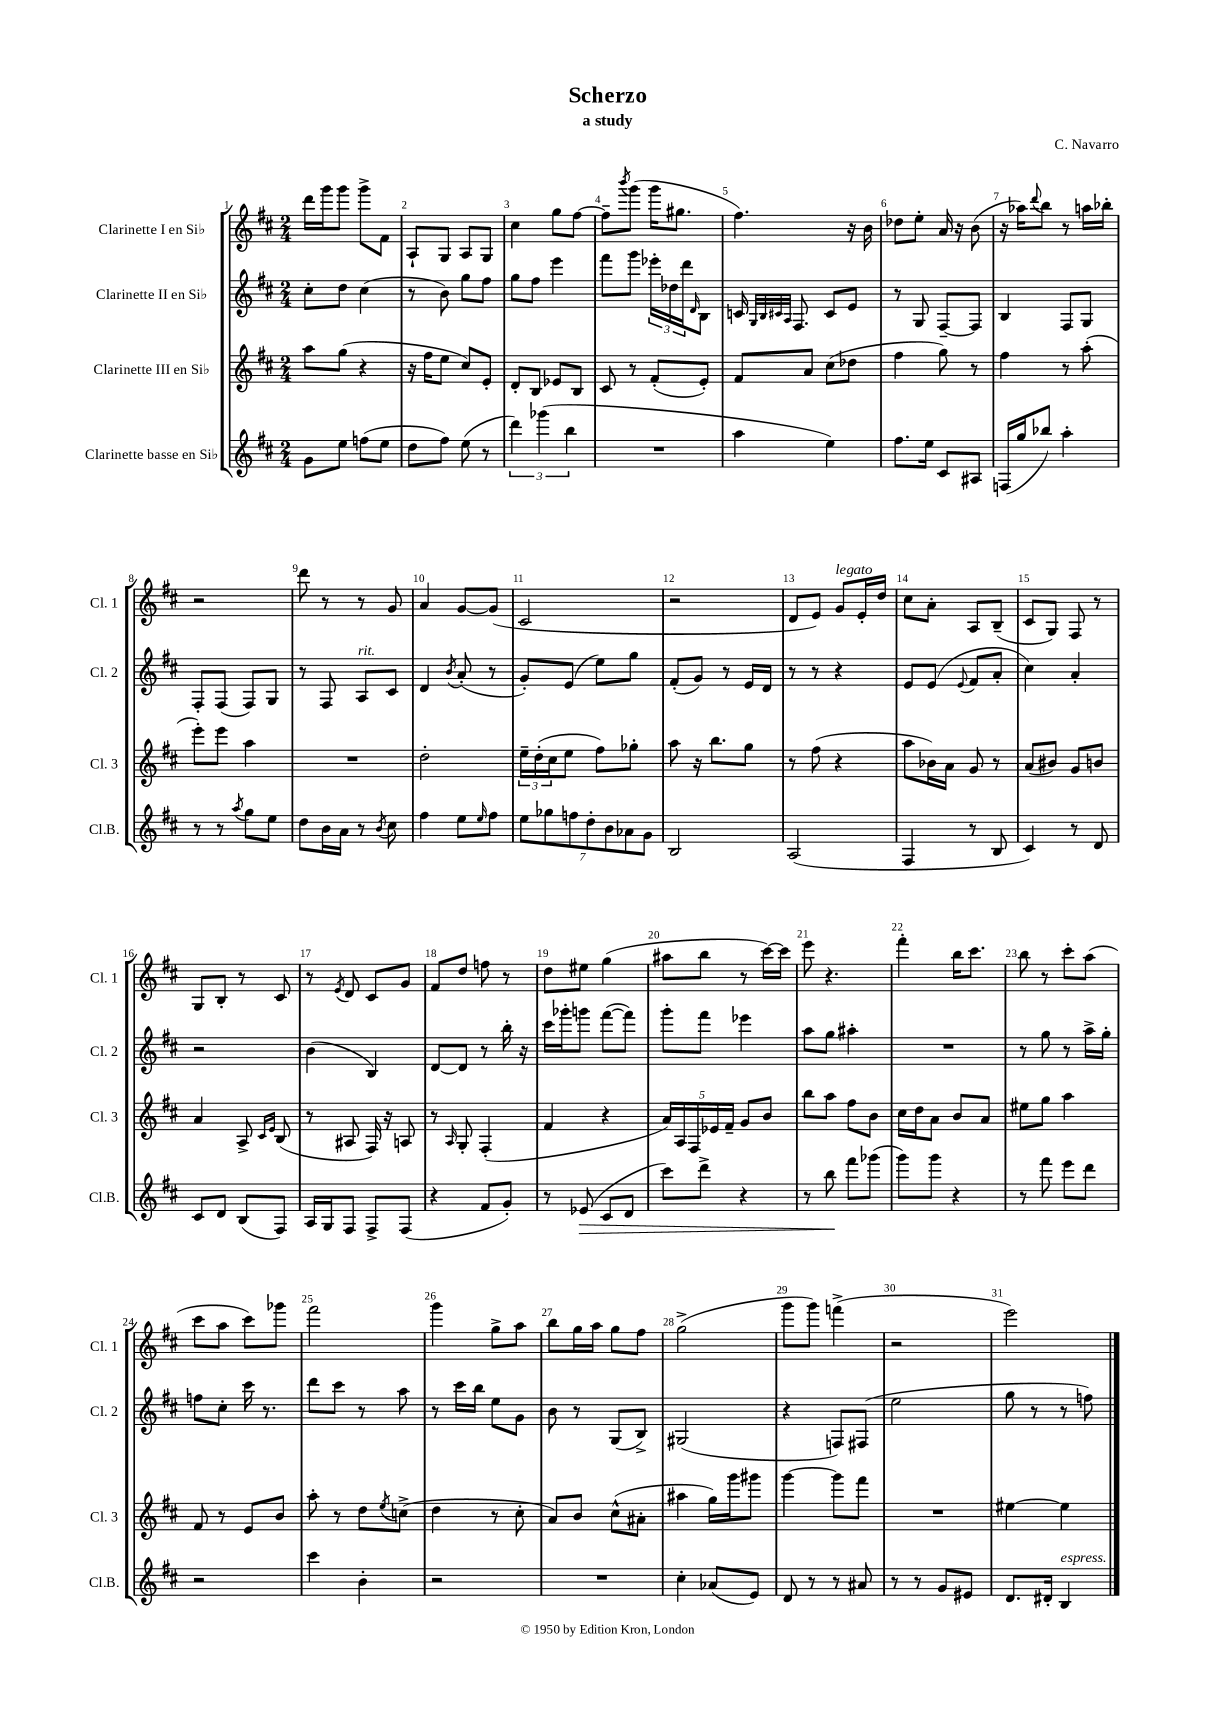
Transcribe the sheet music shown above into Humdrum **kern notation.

**kern	**dynam	**kern	**kern	**kern
*part4	*part4	*part3	*part2	*part1
*staff4	*staff4	*staff3	*staff2	*staff1
*I"Clarinette basse en Si♭	*	*I"Clarinette III en Si♭	*I"Clarinette II en Si♭	*I"Clarinette I en Si♭
*I'Cl.B.	*	*I'Cl. 3	*I'Cl. 2	*I'Cl. 1
*clefG2	*	*clefG2	*clefG2	*clefG2
*k[f#c#]	*	*k[f#c#]	*k[f#c#]	*k[f#c#]
*M2/4	*	*M2/4	*M2/4	*M2/4
=1	=1	=1	=1	=1
8g\L	.	8aa\L	8cc#'\L	16ddd\LL
.	.	.	.	16ggg\J
8ee\J	.	(8gg\J	8dd\J	8ggg\J
(8ffn\L	.	4r	(4cc#\	8ggg^\L
8ee\J	.	.	.	8f#\J
=2	=2	=2	=2	=2
8dd\L	.	16r	8r	8A`/L
.	.	16ff#\KL	.	.
8ff#\J)	.	8ee\J	8b\)	8G/J
(8ee\	.	8cc#/L)	8gg\L	8A/L
8r	.	8e'/J	8ff#\J	8G/J
=3	=3	=3	=3	=3
6ddd\)	.	8d'/L	8gg\L	4cc#\
.	.	8B/J	8ff#\J	.
(6ggg-X\	.	.	.	.
.	.	8e-X/L	4eee\	8gg\L
6bb\	.	.	.	.
.	.	8B/J	.	[8ff#\J
=4	=4	=4	=4	=4
2r	.	8c#/	8fff#\L	8ff#~\L]
.	.	.	.	8qbbb/
.	.	8r	8ggg\J	(8ggg\J
.	.	(8f#'/L	24eee-X'\LL	16ggg\KL
.	.	.	24dd-X\	.
.	.	.	.	8.gg#X\J
.	.	.	24ddd\J	.
.	.	.	16qqd/	.
.	.	8e'/J)	8B\J	.
=5	=5	=5	=5	=5
4aa\	.	8f#/L	16cn/	4.ff#\)
.	.	.	32qqG/LLL	.
.	.	.	32qqB/	.
.	.	.	32qqc#X/	.
.	.	.	32qqA/JJJ	.
.	.	.	8.F#/	.
.	.	8a/J	.	.
4ee\)	.	(8cc#\L	8c#/L	.
.	.	8dd-X\J	8e/J	16r
.	.	.	.	16b\
=6	=6	=6	=6	=6
8.ff#\L	.	4ff#\	8r	8dd-X\L
.	.	.	8G/	8ee'\J
16ee\Jk	.	.	.	.
8c#/L	.	8gg\)	[8F#~/L	16a/
.	.	.	.	16r
8A#X/J	.	8r	8F#/J]	(8b\
=7	=7	=7	=7	=7
(16Fn/LL	.	4ff#\	4B/	16r
16gg/J	.	.	.	16aa-X\KL)
.	.	.	.	8qqddd/
8bb-X/J)	.	.	.	8bb\J
4aa'\	.	8r	8F#/L	8r
.	.	(8aa'\	8G/J	16aan\LL
.	.	.	.	16bb-X'\JJ
!!LO:LB:g=z
=8	=8	=8	=8	=8
8r	.	8eee'\L)	8F#'/L	2r
8r	.	8eee\J	(8F#/J	.
8qaa/	.	.	.	.
8gg\L	.	4aa\	8F#/L)	.
8ee\J	.	.	8G/J	.
=9	=9	=9	=9	=9
8dd\L	.	2r	8r	8ddd\
16b\L	.	.	8F#/	8r
16a\JJ	.	.	.	.
!	!	!	!LO:TX:a:i:t=rit.	!
8r	.	.	8A/L	8r
8qb/	.	.	.	.
8cc#\	.	.	8c#/J	8g/
=10	=10	=10	=10	=10
4ff#\	.	2dd'\	4d/	4a/
.	.	.	8qb/	.
8ee\L	.	.	(8a'/	[8g/L
16qqee/	.	.	.	.
8ff#\J	.	.	8r	(8g/J]
=11	=11	=11	=11	=11
14ee\L	.	24ee~\LL	8g'/L)	2c#/
.	.	(24dd'\	.	.
14gg-X\	.	.	.	.
.	.	24cc#\J	.	.
.	.	8ee\J	(8e/J	.
14ffn\	.	.	.	.
14dd'\	.	.	.	.
.	.	8ff#\L)	8ee\L)	.
14b\	.	.	.	.
14a-X\	.	.	.	.
.	.	8gg-X'\J	8gg\J	.
14g\J	.	.	.	.
=12	=12	=12	=12	=12
2B/	.	8aa\	(8f#'/L	2r
.	.	16r	8g/J)	.
.	.	8.bb\L	.	.
.	.	.	8r	.
.	.	8gg\J	16e/LL	.
.	.	.	16d/JJ	.
=13	=13	=13	=13	=13
(2A/	.	8r	8r	8d/L
.	.	(8ff#\	8r	8e/J)
!	!	!	!	!LO:TX:a:i:t=legato
.	.	4r	4r	8g/L
.	.	.	.	16e'/L
.	.	.	.	16dd/JJ
=14	=14	=14	=14	=14
4F#/	.	8aa\L	8e/L	8cc#\L
.	.	16b-X\L)	(8e/J	8a'\J
.	.	16a\JJ	.	.
.	.	.	8qqe/	.
8r	.	8g/	8f#/L	8A/L
8B/	.	8r	8a'/J	(8B~/J
=15	=15	=15	=15	=15
4c#/)	.	(8a/L	4cc#\)	8c#/L
.	.	8b#X/J)	.	8G/J)
8r	.	8g/L	4a'/	8F#/
8d/	.	8bn/J	.	8r
!!LO:LB:g=z
=16	=16	=16	=16	=16
8c#/L	.	4a/	2r	8G/L
8d/J	.	.	.	8B'/J
(8B/L	.	8A^/	.	8r
.	.	16qqc#/LL	.	.
.	.	16qqe/JJ	.	.
8F#/J)	.	(8B/	.	8c#/
=17	=17	=17	=17	=17
16A/LL	.	8r	(4b\	8r
16G/J	.	.	.	.
.	.	.	.	8qe/
8F#/J	.	8A#X/	.	8d/
8F#^/L	.	16F#/)	4B/)	8c#/L
.	.	16r	.	.
(8F#/J	.	8An/	.	8g/J
=18	=18	=18	=18	=18
4r	.	8r	[8d/L	8f#/L
.	.	16qqA/	.	.
.	.	8G'/	8d/J]	8dd/J
8f#/L	.	(4F#'/	8r	8ffn\
8g'/J)	.	.	16bb'\	8r
.	.	.	16r	.
=19	=19	=19	=19	=19
8r	.	4f#/	16ccc#\LL	8dd\L
.	.	.	16ggg-X'\J	.
!	!LO:HP:b	!	!	!
(8e-X/	>	.	8gggn\J	8ee#X\J
8c#/L	.	4r	([8fff#\L	(4gg\
8d/J	.	.	8fff#\J])	.
=20	=20	=20	=20	=20
8ccc#\L)	.	20a/LL)	8ggg'\L	8aa#X\L
.	.	20A/	.	.
.	.	20F#/	.	.
8ddd^\J	.	.	8fff#\J	8bb\J
.	.	20e-X/	.	.
.	.	20f#~/JJ	.	.
4r	.	8g/L	4eee-X\	8r
.	.	8b/J	.	[16ccc#\LL)
.	.	.	.	16ccc#\JJ]
=21	=21	=21	=21	=21
8r	.	8bb\L	8aa\L	8eee\
8bb\	.	8aa\J	8gg\J	4.r
8fff#\L	]	8ff#\L	4aa#X'\	.
(8ggg-X\J	.	8b\J	.	.
=22	=22	=22	=22	=22
8ggg\L)	.	16cc#\LL	2r	4fff#'\
.	.	16dd\J	.	.
8ggg\J	.	8a\J	.	.
4r	.	8b/L	.	16bb\KL
.	.	.	.	8.ccc#\J
.	.	8a/J	.	.
=23	=23	=23	=23	=23
8r	.	8ee#X\L	8r	8bb\
8fff#\	.	8gg\J	8gg\	8r
8eee\L	.	4aa\	8r	8ccc#'\L
8ddd\J	.	.	16aa^\LL	(8aa\J
.	.	.	16gg'\JJ	.
!!LO:LB:g=z
=24	=24	=24	=24	=24
2r	.	8f#/	8ffn\L	8ccc#\L
.	.	8r	8cc#'\J	8aa\J
.	.	8e/L	16ccc#\	8ccc#\L)
.	.	.	8.r	.
.	.	8b/J	.	8ggg-X\J
=25	=25	=25	=25	=25
4ccc#\	.	8aa'\	8ddd\L	2fff#\
.	.	8r	8ccc#\J	.
4b'\	.	8dd\L	8r	.
.	.	8qee/	.	.
.	.	(8ccn^\J	8aa\	.
=26	=26	=26	=26	=26
2r	.	4dd\	8r	4ggg\
.	.	.	16ccc#\LL	.
.	.	.	16bb\JJ	.
.	.	8r	8ee\L	8gg^\L
.	.	8cc#'\	8g\J	8aa\J
=27	=27	=27	=27	=27
2r	.	8a/L)	8b\	8bb\L
.	.	8b/J	8r	16gg\L
.	.	.	.	16aa\JJ
.	.	(8cc#^^\L	(8G/L	8gg\L
.	.	8a#X'\J	8B^/J)	8ff#\J
=28	=28	=28	=28	=28
4cc#'\	.	4aa#X\	(2G#X/	(2gg^\
(8a-X/L	.	16gg\LL)	.	.
.	.	16ggg\J	.	.
8e/J)	.	8ggg#X\J	.	.
=29	=29	=29	=29	=29
8d/	.	[4ggg\	4r	8ggg\L
8r	.	.	.	8ggg\J)
8r	.	8ggg\L]	8Fn/L)	(4fffn^\
8a#X/	.	8fff#\J	(8F#X/J	.
=30	=30	=30	=30	=30
8r	.	2r	2ee\	2r
8r	.	.	.	.
8g/L	.	.	.	.
8e#X/J	.	.	.	.
=31	=31	=31	=31	=31
8.d/L	.	[4ee#X\	8gg\	2eee\)
.	.	.	8r	.
16d#X'/Jk	.	.	.	.
!LO:TX:a:i:t=espress.	!	!	!	!
4B/	.	4ee#\]	8r	.
.	.	.	8ffn\)	.
==	==	==	==	==
*-	*-	*-	*-	*-
